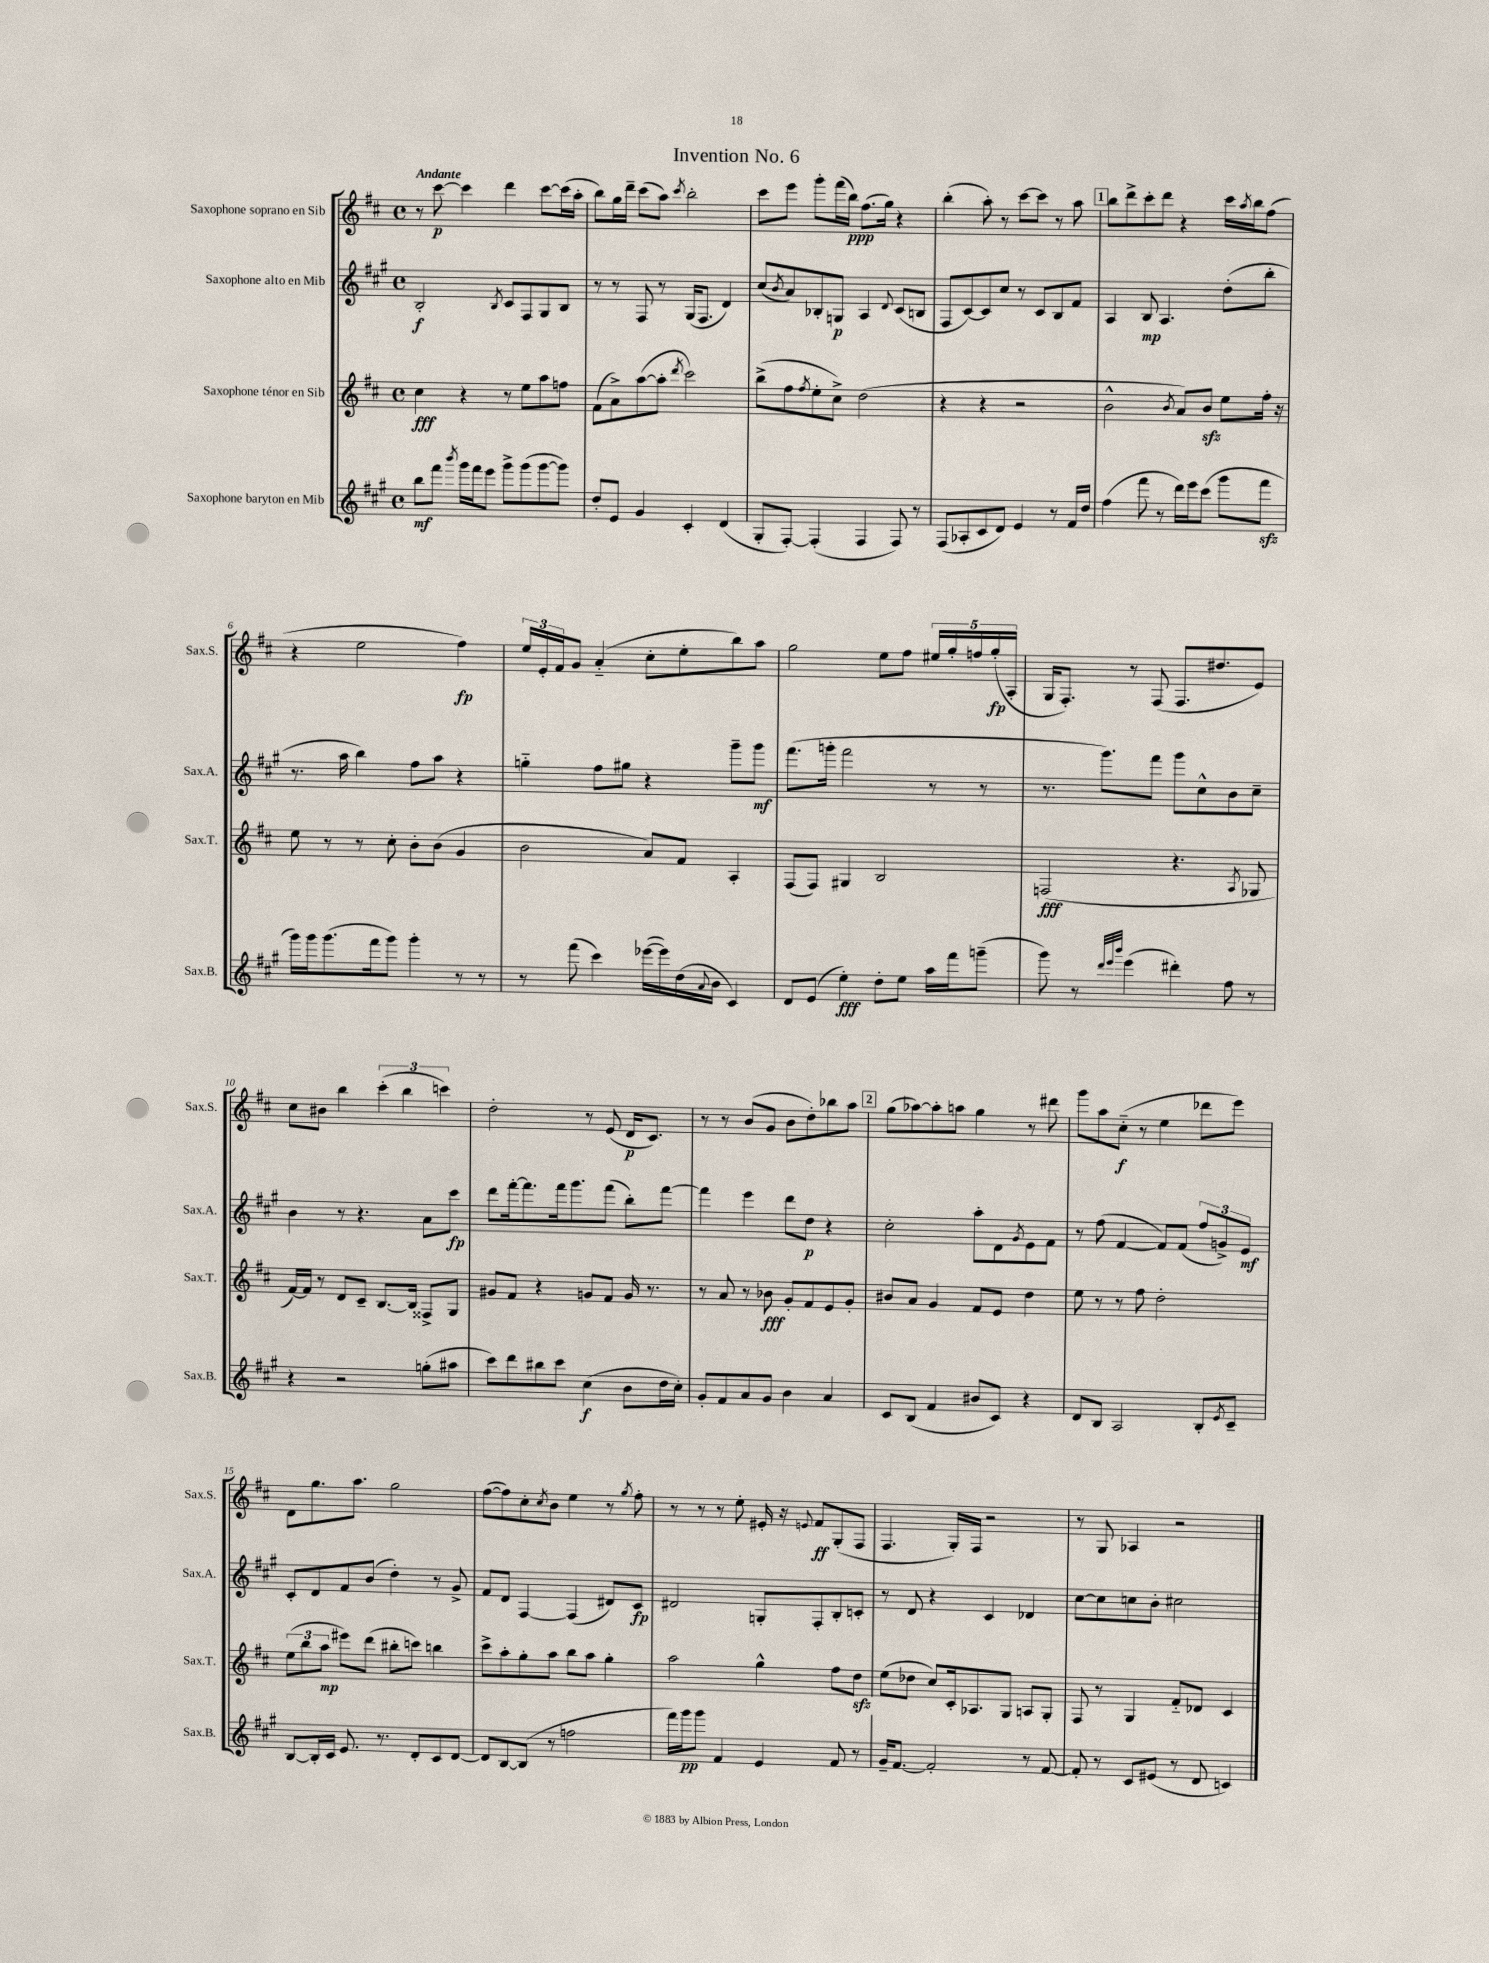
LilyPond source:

\header { title = "Invention No. 6" }
<<
\new StaffGroup <<
\new Staff = "s0" \with { instrumentName = "Saxophone soprano en Sib" shortInstrumentName = "Sax.S." } {
    \clef treble \key d \major \defaultTimeSignature \time 4/4 \tempo "Andante"
    r8 cis'''8~\p cis'''4 d'''4 cis'''8~ cis'''16( a''16-. |
    b''8) g''16 d'''16-- cis'''8( a''8) \acciaccatura { cis'''8 } b''2-. |
    cis'''8 e'''8 g'''8-. fis'''16( b''16\ppp) fis''8.( g''16) r4 |
    b''4-.( a''8-.) r8 cis'''8~ cis'''8 r8 a''8 |
    \mark \markup { \box "1" } b''8 d'''8-> cis'''8-. d'''8 r4 cis'''16 \acciaccatura { a''8 } b''16 fis''8( |
    r4 e''2 fis''4\fp) |
    \tuplet 3/2 { e''16 e'16-. fis'16 } g'8 a'4-_( cis''8-. e''8-. b''8) a''8 |
    g''2 e''8 fis''8 \tuplet 5/4 { eis''16 g''16-. f''16 g''16-.\fp( a16-. } |
    g16 fis8.-.) r8 fis8( fis8. dis''8. e'8) |
    cis''8 bis'8 b''4 \tuplet 3/2 { cis'''4-.( b''4 c'''4) } |
    d''2-. r8 e'8( d'16\p cis'8.) |
    r8 r8 b'8( g'8 b'8 d''8-.) bes''8 a''8 |
    \mark \markup { \box "2" } g''8( aes''8~) aes''8-. a''8 g''4 r8 dis'''8 |
    g'''8 a''8 cis''8-_\f( r8 e''4 des'''8 e'''8) |
    d'8 g''8. a''8. g''2 |
    fis''8~( fis''8) cis''8-. \acciaccatura { cis''8 } b'8 e''4 r8 \acciaccatura { g''8 } fis''8-. |
    r8 r8 r8 e''8-. eis'16-. r16 \appoggiatura { e'8 } fis'8\ff g8-.( fis8 |
    fis4. g16-.) fis16 r2 |
    r8 g8 aes4 r2 \bar "|." |
}
\new Staff = "s1" \with { instrumentName = "Saxophone alto en Mib" shortInstrumentName = "Sax.A." } {
    \clef treble \key a \major \defaultTimeSignature \time 4/4
    b2-.\f \acciaccatura { b8 } cis'8 fis8 gis8 b8 |
    r8 r8 fis8 r8 gis16( fis8. d'4) |
    cis''8( \acciaccatura { b'8 } a'8) bes8-. g8\p a4 \appoggiatura { d'8 } cis'8( b8 |
    fis8 cis'8~) cis'8 cis''8 r8 cis'8 b8 fis'8 |
    \mark \markup { \box "1" } a4 b8\mp a4. d''8-.( b''8-. |
    r8. a''16 b''4) fis''8 a''8 r4 |
    g''4-_ fis''8 gis''8 r4 gis'''8-- gis'''8\mf |
    fis'''8.( g'''16-. fis'''2 r8 r8 |
    r8. gis'''8.) fis'''8 gis'''8 cis''8-^ b'8 cis''8-- |
    b'4 r8 r4. a'8 cis'''8\fp |
    d'''8 fis'''16~-. fis'''8. fis'''16 gis'''8. fis'''8( b''8-.) fis'''8~ |
    fis'''4 e'''4 d'''8 d''8\p r4 |
    \mark \markup { \box "2" } cis''2-. a''8-. d'8 \acciaccatura { gis'8 } e'8 fis'8 |
    r8 fis''8( fis'4~ fis'8) fis'8( \tuplet 3/2 { fis''8 g'8->) e'8\mf } |
    cis'8-. d'8 fis'8 b'8( d''4-.) r8 gis'8-> |
    fis'8 d'8 fis4~ fis4( dis'8) cis'8\fp |
    dis'2 g8-. fis8-. b8-. c'8-. |
    r8 d'8 r4 cis'4 des'4 |
    cis''8~ cis''8 c''8 b'8-. cis''2 \bar "|." |
}
\new Staff = "s2" \with { instrumentName = "Saxophone ténor en Sib" shortInstrumentName = "Sax.T." } {
    \clef treble \key d \major \defaultTimeSignature \time 4/4
    cis''4\fff r4 r8 e''8 a''8 f''8 |
    fis'8( a'8->) a''8~( a''8-. \acciaccatura { d'''8 } cis'''2) |
    b''8->( fis''8 \acciaccatura { fis''8 } e''8-. cis''8->) d''2( |
    r4 r4 r2 |
    \mark \markup { \box "1" } b'2-^ \acciaccatura { b'8 } a'8) b'8\sfz e''8 fis''16-. r16 |
    e''8 r8 r8 cis''8-. b'8-. b'8( g'4 |
    b'2 a'8) fis'8 a4-. |
    fis8( fis8) gis4 b2 |
    f2\fff( r4. \acciaccatura { a8 } ges8 |
    fis'16~) fis'16 r8 d'8 cis'8-- b8.~ b16 fisis8-> g8 |
    gis'8 fis'8 r4 g'8 fis'8 g'16 r8. |
    r8 a'8 r8 bes'8\fff g'8-. fis'8 e'8 g'8-. |
    \mark \markup { \box "2" } bis'8 a'8 g'4 fis'8 e'8 d''4 |
    e''8 r8 r8 fis''8 d''2-. |
    \tuplet 3/2 { e''8( b''8 a''8\mp } eis'''8) d'''8( bis''8-. c'''8) b''4 |
    cis'''8-> a''8-. g''8-. a''8 b''8 a''8 g''4-. |
    a''2 g''4-^ fis''8 d''8\sfz |
    e''8( des''8 cis''8) cis'16-. aes8. g8 a8 g8-. |
    fis8 r8 g4 fis'8-_ des'8 cis'4 \bar "|." |
}
\new Staff = "s3" \with { instrumentName = "Saxophone baryton en Mib" shortInstrumentName = "Sax.B." } {
    \clef treble \key a \major \defaultTimeSignature \time 4/4
    b''8\mf fis'''8 \acciaccatura { b'''8 } gis'''16 fis'''16 e'''8 gis'''8-> gis'''8( gis'''8~ gis'''8) |
    d''8-. e'8 gis'4 cis'4-. d'4( |
    gis8-. fis8~-.) fis4-.( fis4 fis8) r8 |
    fis8( aes8-. cis'8 d'8) e'4 r8 fis'16 d''16 |
    \mark \markup { \box "1" } fis''4( fis'''8 r8 d'''16) e'''16 cis'''8( gis'''8 fis'''8\sfz |
    gis'''16) gis'''16 gis'''8.( fis'''16 gis'''8) gis'''4-. r8 r8 |
    r8 fis'''8( cis'''4) ees'''16~( ees'''16) d''16( \appoggiatura { a'8 } b'16 cis'4) |
    d'8 e'8( e''4-.\fff) d''8-. e''8 a''16 fis'''16 g'''8--( |
    gis'''8) r8 \grace { d'''32 e'''32 b'''32 } e'''4( dis'''4-.) fis''8 r8 |
    r4 r2 g''8-.( ais''8 |
    cis'''8) d'''8 bis''8 cis'''8 cis''4\f( b'8 d''16 cis''16-.) |
    gis'8-. fis'8 a'8 gis'8 b'4 a'4 |
    \mark \markup { \box "2" } cis'8 b8( fis'4 bis'8 cis'8) r4 |
    d'8 b8 a2 b8-. \acciaccatura { e'8 } cis'8-- |
    b8~ b16-. cis'16 e'8. r8. d'8-. cis'8 d'8~ |
    d'8 b8~ b8( r8 f''2 |
    fis'''16) gis'''16\pp gis'''8 fis'4 e'4 fis'8 r8 |
    gis'16-- fis'8.~ fis'2-. r8 fis'8~ |
    fis'8-. r8 cis'8 eis'8( r8 d'8 c'4) \bar "|." |
}
>>
>>
